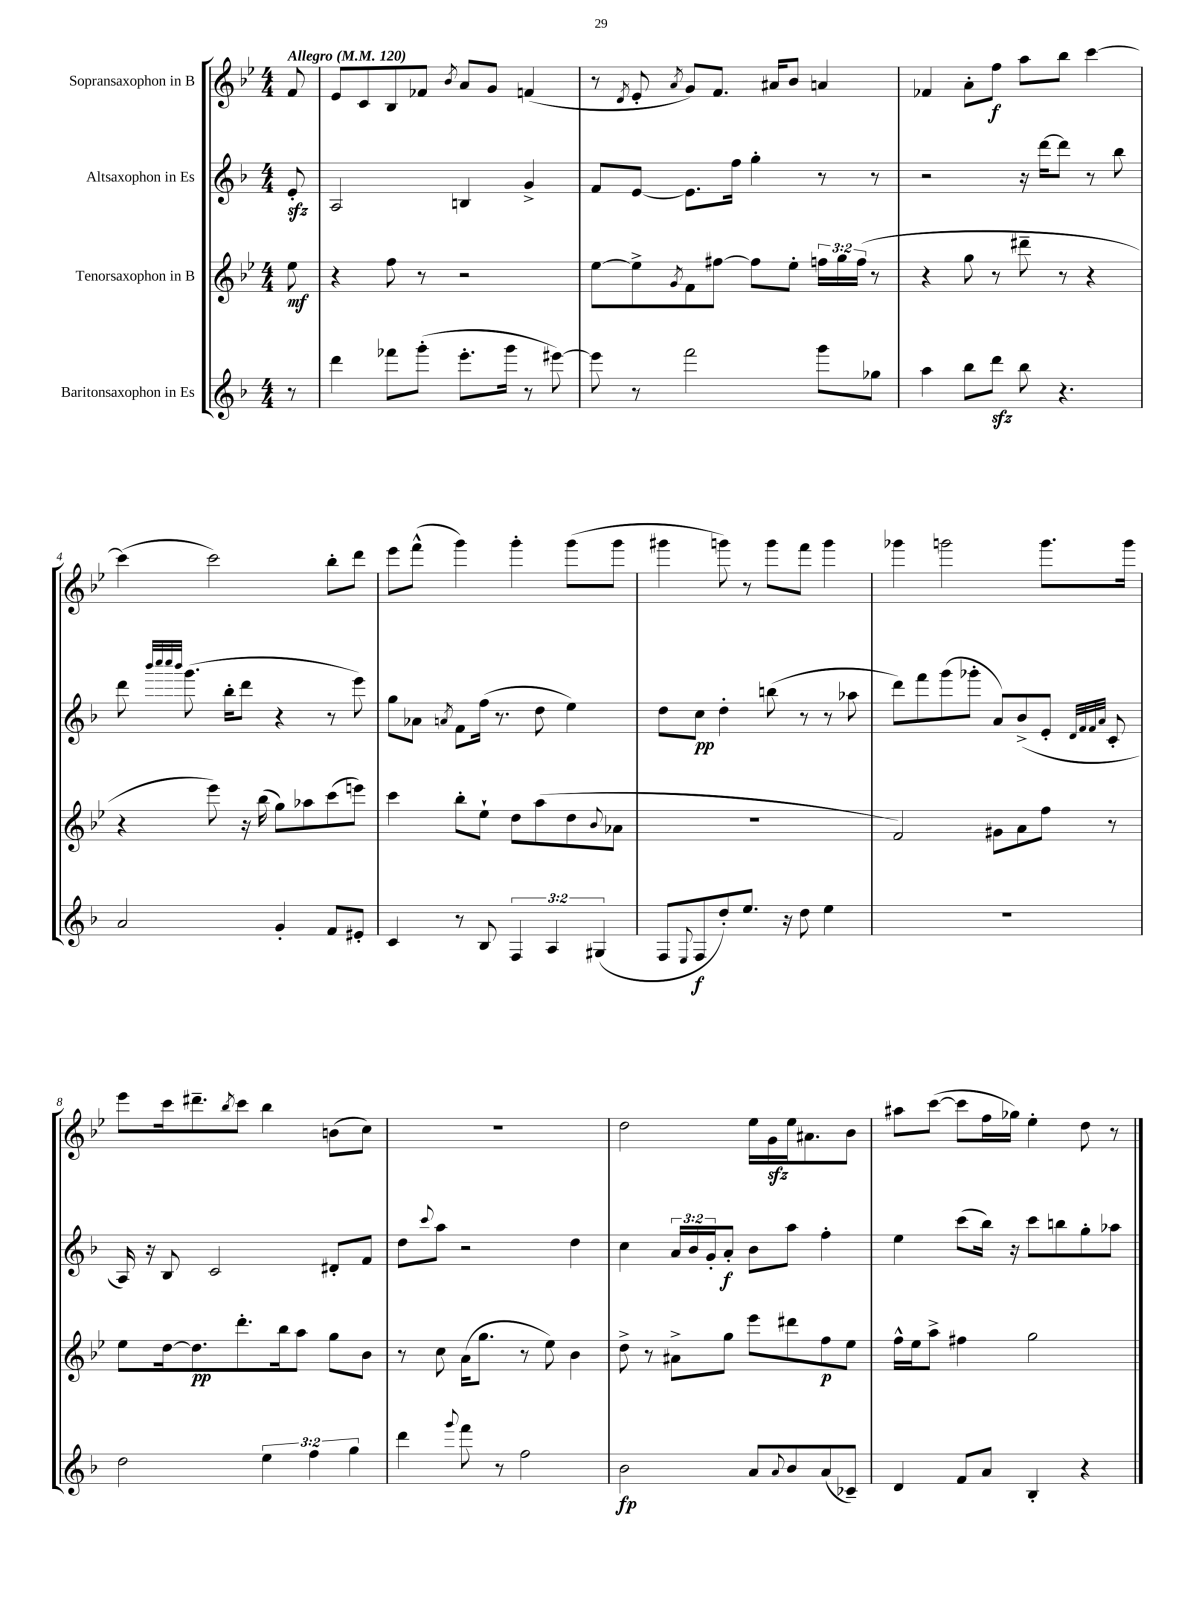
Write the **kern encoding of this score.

**kern	**dynam	**kern	**dynam	**kern	**dynam	**kern	**dynam
*part4	*part4	*part3	*part3	*part2	*part2	*part1	*part1
*staff4	*staff4	*staff3	*staff3	*staff2	*staff2	*staff1	*staff1
*I"Baritonsaxophon in Es	*	*I"Tenorsaxophon in B	*	*I"Altsaxophon in Es	*	*I"Sopransaxophon in B	*
*clefG2	*	*clefG2	*	*clefG2	*	*clefG2	*
*k[b-]	*	*k[b-e-]	*	*k[b-]	*	*k[b-e-]	*
*M4/4	*	*M4/4	*	*M4/4	*	*M4/4	*
*MM120	*	*MM120	*	*MM120	*	*MM120	*
=	=	=	=	=	=	=	=
!	!	!	!	!	!	!LO:TX:a:B:t=Allegro	!
8r	.	8ee-\	mf	8ezz'/	.	8f/	.
=1	=1	=1	=1	=1	=1	=1	=1
4ddd\	.	4r	.	2A/	.	8e-/L	.
.	.	.	.	.	.	8c/	.
8fff-X\L	.	8ff\	.	.	.	8B-/	.
(8ggg'\J	.	8r	.	.	.	8f-X/J	.
.	.	.	.	.	.	8qb-/	.
8.eee'\L	.	2r	.	4Bn/	.	8a/L	.
.	.	.	.	.	.	8g/J	.
16ggg\Jk	.	.	.	.	.	.	.
8r	.	.	.	4g^/	.	(4fn/	.
[8eee#X\)	.	.	.	.	.	.	.
=2	=2	=2	=2	=2	=2	=2	=2
8eee#\]	.	[8ee-\L	.	8f/L	.	8r	.
.	.	.	.	.	.	8qd/	.
8r	.	8ee-^\]	.	[8e/J	.	8e-'/	.
.	.	8qg/	.	.	.	8qa/	.
2fff\	.	8f\	.	8.e\L]	.	8g/L)	.
.	.	[8ff#X\J	.	.	.	8.f/J	.
.	.	.	.	16ff\Jk	.	.	.
.	.	8ff#\L]	.	4gg'\	.	.	.
.	.	.	.	.	.	16a#X/KL	.
.	.	8ee-'\J	.	.	.	8b-/J	.
8ggg\L	.	24ffn\LL	.	8r	.	4an/	.
.	.	24gg\	.	.	.	.	.
.	.	(24ff\JJ	.	.	.	.	.
8gg-X\J	.	8r	.	8r	.	.	.
=3	=3	=3	=3	=3	=3	=3	=3
4aa\	.	4r	.	2r	.	4f-X/	.
8bb-\L	.	8gg\	.	.	.	8a'\L	.
8dddzz\J	.	8r	.	.	.	8ff\J	f
8bb-\	.	8ddd#X~\	.	16r	.	8aa\L	.
.	.	.	.	[16ddd\KL	.	.	.
4.r	.	8r	.	8ddd\J]	.	8bb-\J	.
.	.	4r	.	8r	.	[4ccc\	.
.	.	.	.	8bb-\	.	.	.
!!LO:LB:g=z
=4	=4	=4	=4	=4	=4	=4	=4
2a/	.	4r	.	8ddd\	.	(4ccc\]	.
.	.	.	.	32qqbbb-/LLL	.	.	.
.	.	.	.	32qqcccc/	.	.	.
.	.	.	.	32qqcccc/	.	.	.
.	.	.	.	32qqbbb-/JJJ	.	.	.
.	.	.	.	(8.ggg\	.	.	.
.	.	8eee-\)	.	.	.	2ccc\)	.
.	.	.	.	16bb-'\KL	.	.	.
.	.	16r	.	8ddd\J	.	.	.
.	.	(16bb-\	.	.	.	.	.
4g'/	.	8gg\L)	.	4r	.	.	.
.	.	8aa-X\	.	.	.	.	.
8f/L	.	(8ccc\	.	8r	.	8bb-'\L	.
8e#X'/J	.	8eeen\J)	.	8eee\)	.	8ddd\J	.
=5	=5	=5	=5	=5	=5	=5	=5
4c/	.	4ccc\	.	8gg\L	.	8eee-\L	.
.	.	.	.	8a-X\J	.	(8fff^^\J	.
.	.	.	.	8qan/	.	.	.
8r	.	8bb-'\L	.	8f\L	.	4ggg\)	.
8B-/	.	8ee-`\J	.	(16ff\Jk	.	.	.
.	.	.	.	8.r	.	.	.
6F/	.	8dd\L	.	.	.	4ggg'\	.
.	.	(8aa\	.	8dd\	.	.	.
6A/	.	.	.	.	.	.	.
.	.	8dd\	.	4ee\)	.	(8ggg\L	.
(6G#X/	.	.	.	.	.	.	.
.	.	8qqb-/	.	.	.	.	.
.	.	8a-X\J	.	.	.	8ggg\J	.
=6	=6	=6	=6	=6	=6	=6	=6
8F/L	.	1r	.	8dd\L	.	4ggg#X\	.
8qqE/	.	.	.	.	.	.	.
8F/	f	.	.	8cc\J	pp	.	.
8dd'/)	.	.	.	4dd'\	.	8gggn\)	.
8.ee/J	.	.	.	.	.	8r	.
.	.	.	.	(8bbn\	.	8ggg\L	.
16r	.	.	.	.	.	.	.
8dd\	.	.	.	8r	.	8fff\J	.
4ee\	.	.	.	8r	.	4ggg\	.
.	.	.	.	8aa-X\	.	.	.
=7	=7	=7	=7	=7	=7	=7	=7
1r	.	2f/)	.	8ddd\L)	.	4ggg-X\	.
.	.	.	.	8fff\	.	.	.
.	.	.	.	(8ggg\	.	2gggn\	.
.	.	.	.	8ggg-X'\J	.	.	.
.	.	8g#X\L	.	8a/L)	.	.	.
.	.	8a\	.	(8b-^/	.	.	.
.	.	8ff\J	.	8e'/J	.	8.ggg\L	.
.	.	.	.	32qqd/LLL	.	.	.
.	.	.	.	32qqf/	.	.	.
.	.	.	.	32qqf/	.	.	.
.	.	.	.	32qqa/JJJ	.	.	.
.	.	8r	.	8c'/	.	.	.
.	.	.	.	.	.	16ggg\Jk	.
!!LO:LB:g=z
=8	=8	=8	=8	=8	=8	=8	=8
2dd\	.	8ee-\L	.	16A/)	.	8eee-\L	.
.	.	.	.	16r	.	.	.
.	.	[16dd\k	.	8B-/	.	16ccc\k	.
.	.	8.dd\]	pp	.	.	8.ddd#X~\	.
.	.	.	.	2c/	.	.	.
.	.	.	.	.	.	8qbb-/	.
.	.	8.ddd'\	.	.	.	8ccc\J	.
6ee\	.	.	.	.	.	4bb-\	.
.	.	16bb-\k	.	.	.	.	.
.	.	8aa\J	.	.	.	.	.
6ff\	.	.	.	.	.	.	.
.	.	8gg\L	.	8d#X'/L	.	(8bn\L	.
6gg\	.	.	.	.	.	.	.
.	.	8b-\J	.	8f/J	.	8cc\J)	.
=9	=9	=9	=9	=9	=9	=9	=9
4ddd\	.	8r	.	8dd\L	.	1r	.
.	.	.	.	8qqccc/	.	.	.
.	.	8cc\	.	8aa\J	.	.	.
8qqggg/	.	.	.	.	.	.	.
8fff\	.	(16a\KL	.	2r	.	.	.
.	.	8.gg\J	.	.	.	.	.
8r	.	.	.	.	.	.	.
2ff\	.	8r	.	.	.	.	.
.	.	8ee-\)	.	.	.	.	.
.	.	4b-\	.	4dd\	.	.	.
=10	=10	=10	=10	=10	=10	=10	=10
2b-\	fp	8dd^\	.	4cc\	.	2dd\	.
.	.	8r	.	.	.	.	.
.	.	8a#X^\L	.	24a/LL	.	.	.
.	.	.	.	24b-/	.	.	.
.	.	.	.	24g'/J	.	.	.
.	.	8gg\J	.	8a'/J	f	.	.
8a/L	.	8eee-\L	.	8b-\L	.	16ee-\LL	.
.	.	.	.	.	.	16gzz\	.
8qqa/	.	.	.	.	.	.	.
8b-/	.	8ddd#X\	.	8aa\J	.	16ee-\J	.
.	.	.	.	.	.	8.a#X\	.
(8a/	.	8ff\	p	4ff'\	.	.	.
8c-X~/J)	.	8ee-\J	.	.	.	8b-\J	.
=11	=11	=11	=11	=11	=11	=11	=11
4d/	.	16ff^^\LL	.	4ee\	.	8aa#X\L	.
.	.	16ee-\J	.	.	.	.	.
.	.	8aa^\J	.	.	.	([8ccc\J	.
8f/L	.	4ff#X\	.	(8ccc\L	.	8ccc\L]	.
8a/J	.	.	.	16bb-\Jk)	.	16ff\L	.
.	.	.	.	16r	.	16gg-X\JJ)	.
4B-'/	.	2gg\	.	8ccc\L	.	4ee-'\	.
.	.	.	.	8bbn\	.	.	.
4r	.	.	.	8gg'\	.	8dd\	.
.	.	.	.	8aa-X\J	.	8r	.
==	==	==	==	==	==	==	==
*-	*-	*-	*-	*-	*-	*-	*-
